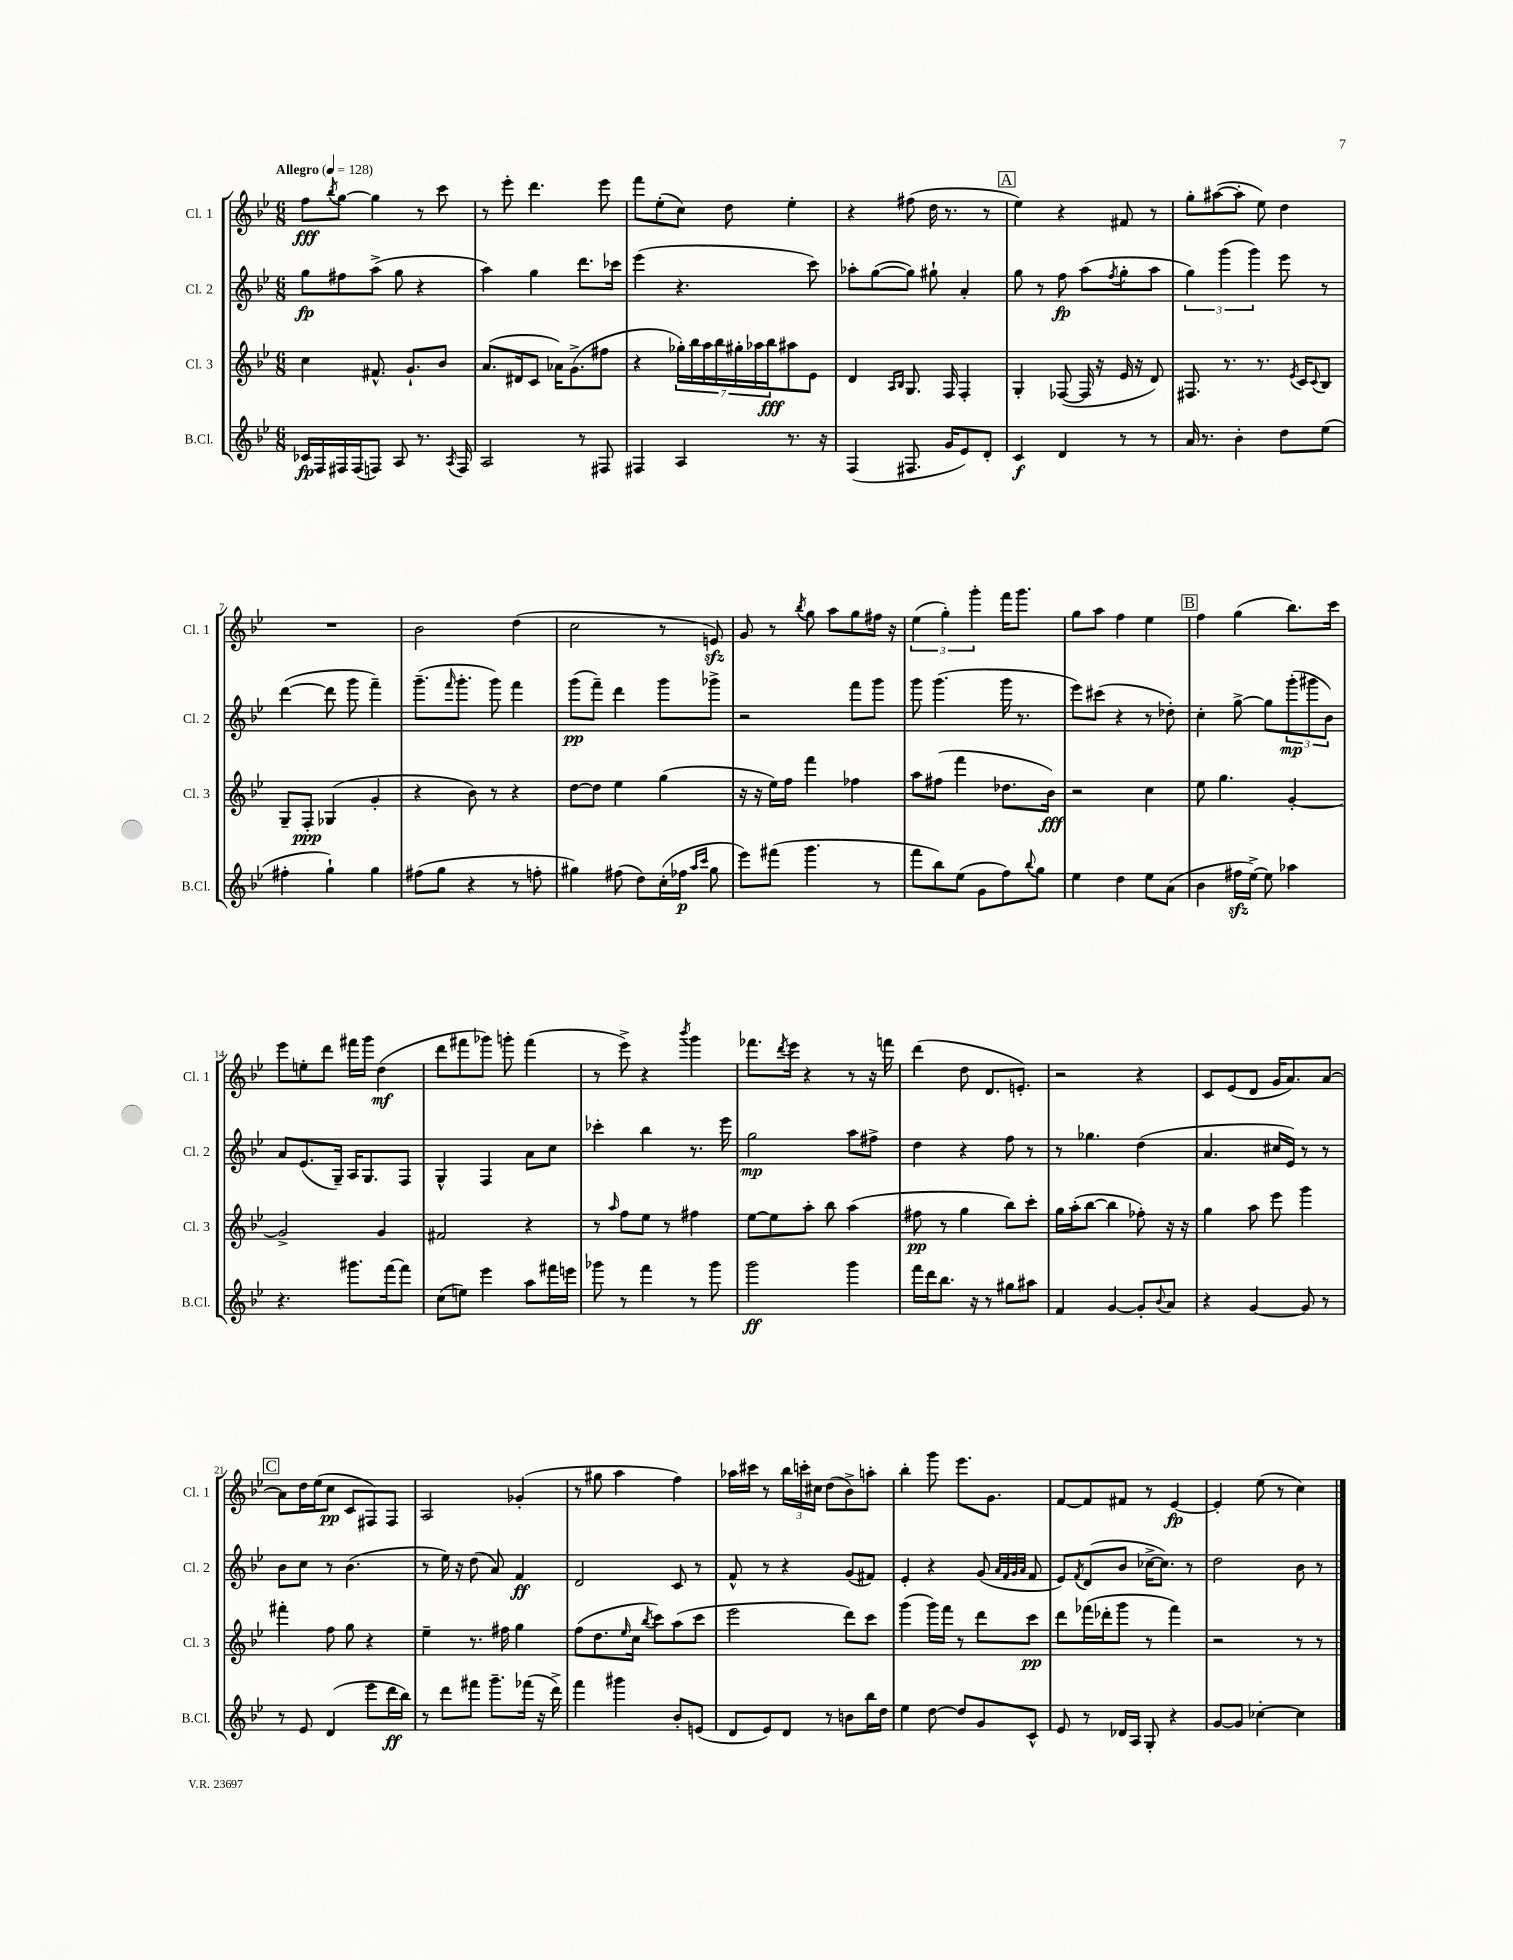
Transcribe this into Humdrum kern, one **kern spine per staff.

**kern	**dynam	**kern	**dynam	**kern	**dynam	**kern	**dynam
*part4	*part4	*part3	*part3	*part2	*part2	*part1	*part1
*staff4	*staff4	*staff3	*staff3	*staff2	*staff2	*staff1	*staff1
*I"B.Cl.	*	*I"Cl. 3	*	*I"Cl. 2	*	*I"Cl. 1	*
*I'B.Cl.	*	*I'Cl. 3	*	*I'Cl. 2	*	*I'Cl. 1	*
*clefG2	*	*clefG2	*	*clefG2	*	*clefG2	*
*k[b-e-]	*	*k[b-e-]	*	*k[b-e-]	*	*k[b-e-]	*
*M6/8	*	*M6/8	*	*M6/8	*	*M6/8	*
*MM128	*	*MM128	*	*MM128	*	*MM128	*
=1	=1	=1	=1	=1	=1	=1	=1
!	!	!	!	!	!	!LO:TX:a:B:t=Allegro	!
16c-X/LL	fp	4cc\	.	8gg\L	fp	8ff\L	fff
16F/	.	.	.	.	.	.	.
.	.	.	.	.	.	8qbb-/	.
16F#X/	.	.	.	8ff#X\	.	[8gg\J	.
(16F#/J	.	.	.	.	.	.	.
8Fn/J)	.	8.f#X^^/	.	(8aa^\J	.	4gg\]	.
8A/	.	.	.	8gg\	.	.	.
.	.	8.g`/L	.	.	.	.	.
8.r	.	.	.	4r	.	8r	.
.	.	8b-/J	.	.	.	8ccc\	.
8qA/	.	.	.	.	.	.	.
16F/	.	.	.	.	.	.	.
=2	=2	=2	=2	=2	=2	=2	=2
2A/	.	(8.a/L	.	4aa\)	.	8r	.
.	.	.	.	.	.	8eee-'\	.
.	.	16d#X/k	.	.	.	.	.
.	.	8c/J	.	4gg\	.	4.ddd\	.
.	.	16a-X\KL)	.	.	.	.	.
.	.	(8.g^\	.	.	.	.	.
8r	.	.	.	8.ddd\L	.	.	.
8F#X/	.	8ff#X\J	.	.	.	8eee-\	.
.	.	.	.	16ccc-X\Jk	.	.	.
=3	=3	=3	=3	=3	=3	=3	=3
4F#X/	.	4r	.	(4eee-\	.	8fff\L	.
.	.	.	.	.	.	(8ee-'\	.
4A/	.	28gg-X'\LL)	.	4.r	.	8cc\J)	.
.	.	28bb-\	.	.	.	.	.
.	.	28aa\	.	.	.	.	.
.	.	28bb-\	.	.	.	.	.
.	.	.	.	.	.	8dd\	.
.	.	28gg#X'\	.	.	.	.	.
.	.	28aa-X\	.	.	.	.	.
.	.	28bb-\J	fff	.	.	.	.
8.r	.	8aa#X\	.	.	.	4ee-'\	.
.	.	8e-\J	.	8ccc\)	.	.	.
16r	.	.	.	.	.	.	.
=4	=4	=4	=4	=4	=4	=4	=4
(4F/	.	4d/	.	8aa-X'\L	.	4r	.
.	.	.	.	([8gg\	.	.	.
.	.	16qqA/LL	.	.	.	.	.
.	.	16qqB-/JJ	.	.	.	.	.
8.F#X/	.	8.G/	.	8gg\J])	.	(8ff#X\	.
.	.	.	.	8gg#X`\	.	16dd\	.
16g/KL	.	16F/	.	.	.	8.r	.
8e-/)	.	4F'/	.	4a'/	.	.	.
8d'/J	.	.	.	.	.	8r	.
!!LO:REH:place=s1:t=A
=5	=5	=5	=5	=5	=5	=5	=5
4c/	f	4G'/	.	8gg\	.	4ee-\)	.
.	.	.	.	8r	.	.	.
4d/	.	([8F-X/	.	8ff\	fp	4r	.
.	.	16F-/]	.	(8aa\L	.	.	.
.	.	16r	.	.	.	.	.
.	.	.	.	8qff/	.	.	.
8r	.	16e-/	.	8gg'\	.	8f#X/	.
.	.	16r	.	.	.	.	.
8r	.	8d/)	.	8aa\J	.	8r	.
=6	=6	=6	=6	=6	=6	=6	=6
16a/	.	8.F#X/	.	6gg\)	.	8gg'\L	.
8.r	.	.	.	.	.	.	.
.	.	.	.	.	.	([8aa#X\	.
.	.	.	.	(6ggg\	.	.	.
.	.	8.r	.	.	.	.	.
4b-'\	.	.	.	.	.	8aa#'\J]	.
.	.	.	.	6ggg\)	.	.	.
.	.	8.r	.	.	.	8ee-\)	.
8dd\L	.	.	.	8eee-\	.	4dd\	.
.	.	8qe-/	.	.	.	.	.
.	.	16c/KL	.	.	.	.	.
.	.	8qqc/	.	.	.	.	.
(8ee-\J	.	8B-/J	.	8r	.	.	.
!!LO:LB:g=z
=7	=7	=7	=7	=7	=7	=7	=7
4ff#X'\	.	8G~/L	.	([4ddd\	.	2.r	.
.	.	8F'/J	ppp	.	.	.	.
4gg`\)	.	(4G-X/	.	8ddd\]	.	.	.
.	.	.	.	8ggg\	.	.	.
4gg\	.	4g'/	.	4fff~\)	.	.	.
=8	=8	=8	=8	=8	=8	=8	=8
(8ff#X\L	.	4r	.	(8.ggg~\L	.	2b-\	.
8gg\J	.	.	.	.	.	.	.
.	.	.	.	16qqfff/	.	.	.
.	.	.	.	8.ggg'\J	.	.	.
4r	.	8b-\)	.	.	.	.	.
.	.	8r	.	8ggg\)	.	.	.
8r	.	4r	.	4fff\	.	(4dd\	.
8ffn'\	.	.	.	.	.	.	.
=9	=9	=9	=9	=9	=9	=9	=9
4gg#X\)	.	[8dd\L	.	(8ggg\L	pp	2cc\	.
.	.	8dd\J]	.	8fff~\J)	.	.	.
(8ff#X\	.	4ee-\	.	4ddd\	.	.	.
8dd\L)	.	.	.	.	.	.	.
(16cc'\L	.	(4gg\	.	8ggg\L	.	8r	.
16ff-X\JJ	p	.	.	.	.	.	.
16qqaa/LL	.	.	.	.	.	.	.
16qqccc/JJ	.	.	.	.	.	.	.
8gg#\	.	.	.	8ggg-X^\J	.	8enzz/)	.
=10	=10	=10	=10	=10	=10	=10	=10
8eee-\L)	.	16r	.	2r	.	8g/	.
.	.	16r	.	.	.	.	.
(8fff#X\J	.	16ee-\LL)	.	.	.	8r	.
.	.	16ff\JJ	.	.	.	.	.
.	.	.	.	.	.	8qbb-/	.
4.ggg\	.	4fff\	.	.	.	8gg\	.
.	.	.	.	.	.	8aa\L	.
.	.	4ff-X\	.	8fff\L	.	8gg\	.
8r	.	.	.	8ggg\J	.	16ff#X\Jk	.
.	.	.	.	.	.	16r	.
=11	=11	=11	=11	=11	=11	=11	=11
8fff\L	.	8aa\L	.	8ggg\	.	(6ee-\	.
8bb-\)	.	(8ff#X\J	.	(4.ggg\	.	.	.
.	.	.	.	.	.	6gg'\)	.
(8ee-\J	.	4fff\	.	.	.	.	.
.	.	.	.	.	.	6ggg'\	.
8g\L	.	.	.	.	.	.	.
8ff\)	.	8.dd-X\L	.	16ggg\	.	16fff\KL	.
.	.	.	.	8.r	.	8.ggg\J	.
8qqbb-/	.	.	.	.	.	.	.
8gg\J	.	.	.	.	.	.	.
.	.	16b-\Jk)	fff	.	.	.	.
=12	=12	=12	=12	=12	=12	=12	=12
4ee-\	.	2r	.	8eee-\L)	.	8gg\L	.
.	.	.	.	(8ccc#X\J	.	8aa\J	.
4dd\	.	.	.	4r	.	4ff\	.
8ee-\L	.	4cc\	.	8r	.	4ee-\	.
(8a\J	.	.	.	8dd-X'\)	.	.	.
!!LO:REH:place=s1:t=B
=13	=13	=13	=13	=13	=13	=13	=13
4b-\	.	8ee-\	.	4cc'\	.	4ff\	.
.	.	4.gg\	.	.	.	.	.
16ff#Xzz\LL	.	.	.	[8gg^\	.	(4gg\	.
[16ee-^\JJ)	.	.	.	.	.	.	.
8ee-\]	.	.	.	8gg\L]	.	.	.
4aa-X\	.	[4g'/	.	(12ggg'\	mp	8.bb-\L)	.
.	.	.	.	12ggg#X\	.	.	.
.	.	.	.	12b-\J)	.	.	.
.	.	.	.	.	.	16ccc\Jk	.
!!LO:LB:g=z
=14	=14	=14	=14	=14	=14	=14	=14
4.r	.	2g^/]	.	8a/L	.	8eee-\L	.
.	.	.	.	(8.e-/	.	8een'\	.
.	.	.	.	.	.	8ddd\J	.
.	.	.	.	16G~/Jk)	.	.	.
8.ggg#X\L	.	.	.	16A/KL	.	16fff#X\LL	.
.	.	.	.	8.G/	.	16ggg\JJ	.
.	.	4g/	.	.	.	(4dd\	mf
[16fff\k	.	.	.	.	.	.	.
8fff\J]	.	.	.	8F/J	.	.	.
=15	=15	=15	=15	=15	=15	=15	=15
(8cc\L	.	2f#X/	.	4G^^/	.	8ddd\L	.
8een\J)	.	.	.	.	.	8fff#X\	.
4eee-\	.	.	.	4F/	.	8ggg-X\J)	.
.	.	.	.	.	.	8gggn'\	.
8aa\L	.	4r	.	8a\L	.	(4fff#\	.
16fff#X\L	.	.	.	8cc\J	.	.	.
16eeen\JJ	.	.	.	.	.	.	.
=16	=16	=16	=16	=16	=16	=16	=16
8ggg-X\	.	8r	.	4ccc-X'\	.	8r	.
.	.	16qqaa/	.	.	.	.	.
8r	.	8ff\L	.	.	.	8eee-^\)	.
4fff\	.	8ee-\J	.	4bb-\	.	4r	.
.	.	8r	.	.	.	.	.
.	.	.	.	.	.	8qbbb-/	.
8r	.	4ff#X\	.	8.r	.	4ggg\	.
8ggg-\	.	.	.	.	.	.	.
.	.	.	.	16eee-\	.	.	.
=17	=17	=17	=17	=17	=17	=17	=17
2ggg\	ff	[8ee-\L	.	2gg\	mp	8.fff-X\L	.
.	.	8ee-\]	.	.	.	.	.
.	.	.	.	.	.	8qddd/	.
.	.	.	.	.	.	16eee-\Jk	.
.	.	8aa'\J	.	.	.	4r	.
.	.	8bb-\	.	.	.	.	.
4ggg\	.	(4aa\	.	8aa\L	.	8r	.
.	.	.	.	8ff#X^\J	.	16r	.
.	.	.	.	.	.	16fffn\	.
=18	=18	=18	=18	=18	=18	=18	=18
16fff\LL	.	8ff#X\	pp	4dd\	.	(4ddd\	.
16ddd\J	.	.	.	.	.	.	.
8.bb-\J	.	8r	.	.	.	.	.
.	.	4gg\	.	4r	.	8dd\	.
16r	.	.	.	.	.	.	.
8r	.	.	.	.	.	8.d/L	.
8gg#X\L	.	8bb-\L)	.	8ff\	.	.	.
.	.	.	.	.	.	8.en'/J)	.
8aa#X\J	.	8ccc'\J	.	8r	.	.	.
=19	=19	=19	=19	=19	=19	=19	=19
4f/	.	16gg\LL	.	8r	.	2r	.
.	.	(16aa'\J	.	.	.	.	.
.	.	[8bb-\J	.	4.gg-X\	.	.	.
[4g/	.	4bb-\]	.	.	.	.	.
8g'/L]	.	8ff-X'\)	.	(4dd\	.	4r	.
8qqb-/	.	.	.	.	.	.	.
8a/J	.	16r	.	.	.	.	.
.	.	16r	.	.	.	.	.
=20	=20	=20	=20	=20	=20	=20	=20
4r	.	4gg\	.	4.a/	.	8c/L	.
.	.	.	.	.	.	(8e-/	.
[4g/	.	8aa\	.	.	.	8d/J	.
.	.	8eee-\	.	16cc#X/LL	.	16g/KL	.
.	.	.	.	16e-/JJ)	.	8.a/)	.
8g/]	.	4ggg\	.	8r	.	.	.
8r	.	.	.	8r	.	[8a/J	.
!!LO:LB:g=z
!!LO:REH:place=s1:t=C
=21	=21	=21	=21	=21	=21	=21	=21
8r	.	4fff#X'\	.	8b-\L	.	8a\L]	.
8e-/	.	.	.	8cc\J	.	16dd\L	.
.	.	.	.	.	.	(16ee-\J	.
(4d/	.	8ff\	.	8r	.	8cc\J	pp
.	.	8gg\	.	(4.b-\	.	8c/L	.
8eee-\L	.	4r	.	.	.	8F#X/)	.
16ddd\L	ff	.	.	.	.	8F#/J	.
16bb-\JJ)	.	.	.	.	.	.	.
=22	=22	=22	=22	=22	=22	=22	=22
8r	.	4ee-~\	.	8r	.	2A/	.
8ddd\L	.	.	.	16ee-\)	.	.	.
.	.	.	.	16r	.	.	.
8fff#X\J	.	8.r	.	(8dd\	.	.	.
8.ggg~\L	.	.	.	8a/)	.	.	.
.	.	16ff#X\	.	.	.	.	.
.	.	4gg\	.	4f/	ff	(4g-X'/	.
(16fff-X\Jk	.	.	.	.	.	.	.
16r	.	.	.	.	.	.	.
16ddd^\)	.	.	.	.	.	.	.
=23	=23	=23	=23	=23	=23	=23	=23
4fff\	.	(8ff\L	.	2d/	.	8r	.
.	.	8.dd\	.	.	.	8gg#X\	.
4ggg#X\	.	.	.	.	.	4aa\	.
.	.	16qqee-/	.	.	.	.	.
.	.	16cc\Jk	.	.	.	.	.
.	.	8qbb-/	.	.	.	.	.
.	.	8ccc\L)	.	.	.	.	.
8b-'/L	.	(8aa\	.	8c/	.	4ff\)	.
(8en/J	.	8ccc\J	.	8r	.	.	.
=24	=24	=24	=24	=24	=24	=24	=24
8d/L	.	2eee-\	.	8f^^/	.	16aa-X\LL	.
.	.	.	.	.	.	16ccc#X\JJ	.
8e-/)	.	.	.	8r	.	8r	.
8d/J	.	.	.	4r	.	24bb-\LL	.
.	.	.	.	.	.	24cccn'\	.
.	.	.	.	.	.	24cc#X\JJ	.
8r	.	.	.	.	.	(8dd\L	.
8bn\L	.	8ddd\L)	.	(8g/L	.	8b-^\)	.
16bb-\L	.	8ccc\J	.	8f#X/J)	.	8aan'\J	.
16dd\JJ	.	.	.	.	.	.	.
=25	=25	=25	=25	=25	=25	=25	=25
4ee-\	.	(4ggg\	.	4e-'/	.	4bb-'\	.
[8dd\	.	16ggg\LL)	.	4r	.	8ggg\	.
.	.	16fff\JJ	.	.	.	.	.
8dd/L]	.	8r	.	.	.	8.eee-\L	.
8g/	.	8ddd\L	.	(8g/	.	.	.
.	.	.	.	.	.	8.g\J	.
.	.	.	.	32qqa/LLL	.	.	.
.	.	.	.	32qqf/	.	.	.
.	.	.	.	32qqg/	.	.	.
.	.	.	.	32qqa/JJJ	.	.	.
8c^^/J	.	8ccc\J	pp	8f/	.	.	.
=26	=26	=26	=26	=26	=26	=26	=26
8e-/	.	8ddd\L	.	8e-/L)	.	[8f/L	.
.	.	.	.	8qf/	.	.	.
8r	.	(16fff-X\L	.	(8d/	.	8f/]	.
.	.	16ddd-X'\J	.	.	.	.	.
16d-X/LL	.	8ggg\J	.	8b-/J	.	8f#X/J	.
16A/JJ	.	.	.	.	.	.	.
8G'/	.	8r	.	[16cc-X^\KL	.	8r	.
.	.	.	.	8.cc-\J])	.	.	.
4r	.	4fff-\)	.	.	.	[4e-/	fp
.	.	.	.	8r	.	.	.
=27	=27	=27	=27	=27	=27	=27	=27
[8g/L	.	2r	.	2dd\	.	4e-'/]	.
8g/J]	.	.	.	.	.	.	.
[4cc-X'\	.	.	.	.	.	(8ee-\	.
.	.	.	.	.	.	8r	.
4cc-\]	.	8r	.	8b-\	.	4cc\)	.
.	.	8r	.	8r	.	.	.
==	==	==	==	==	==	==	==
*-	*-	*-	*-	*-	*-	*-	*-
